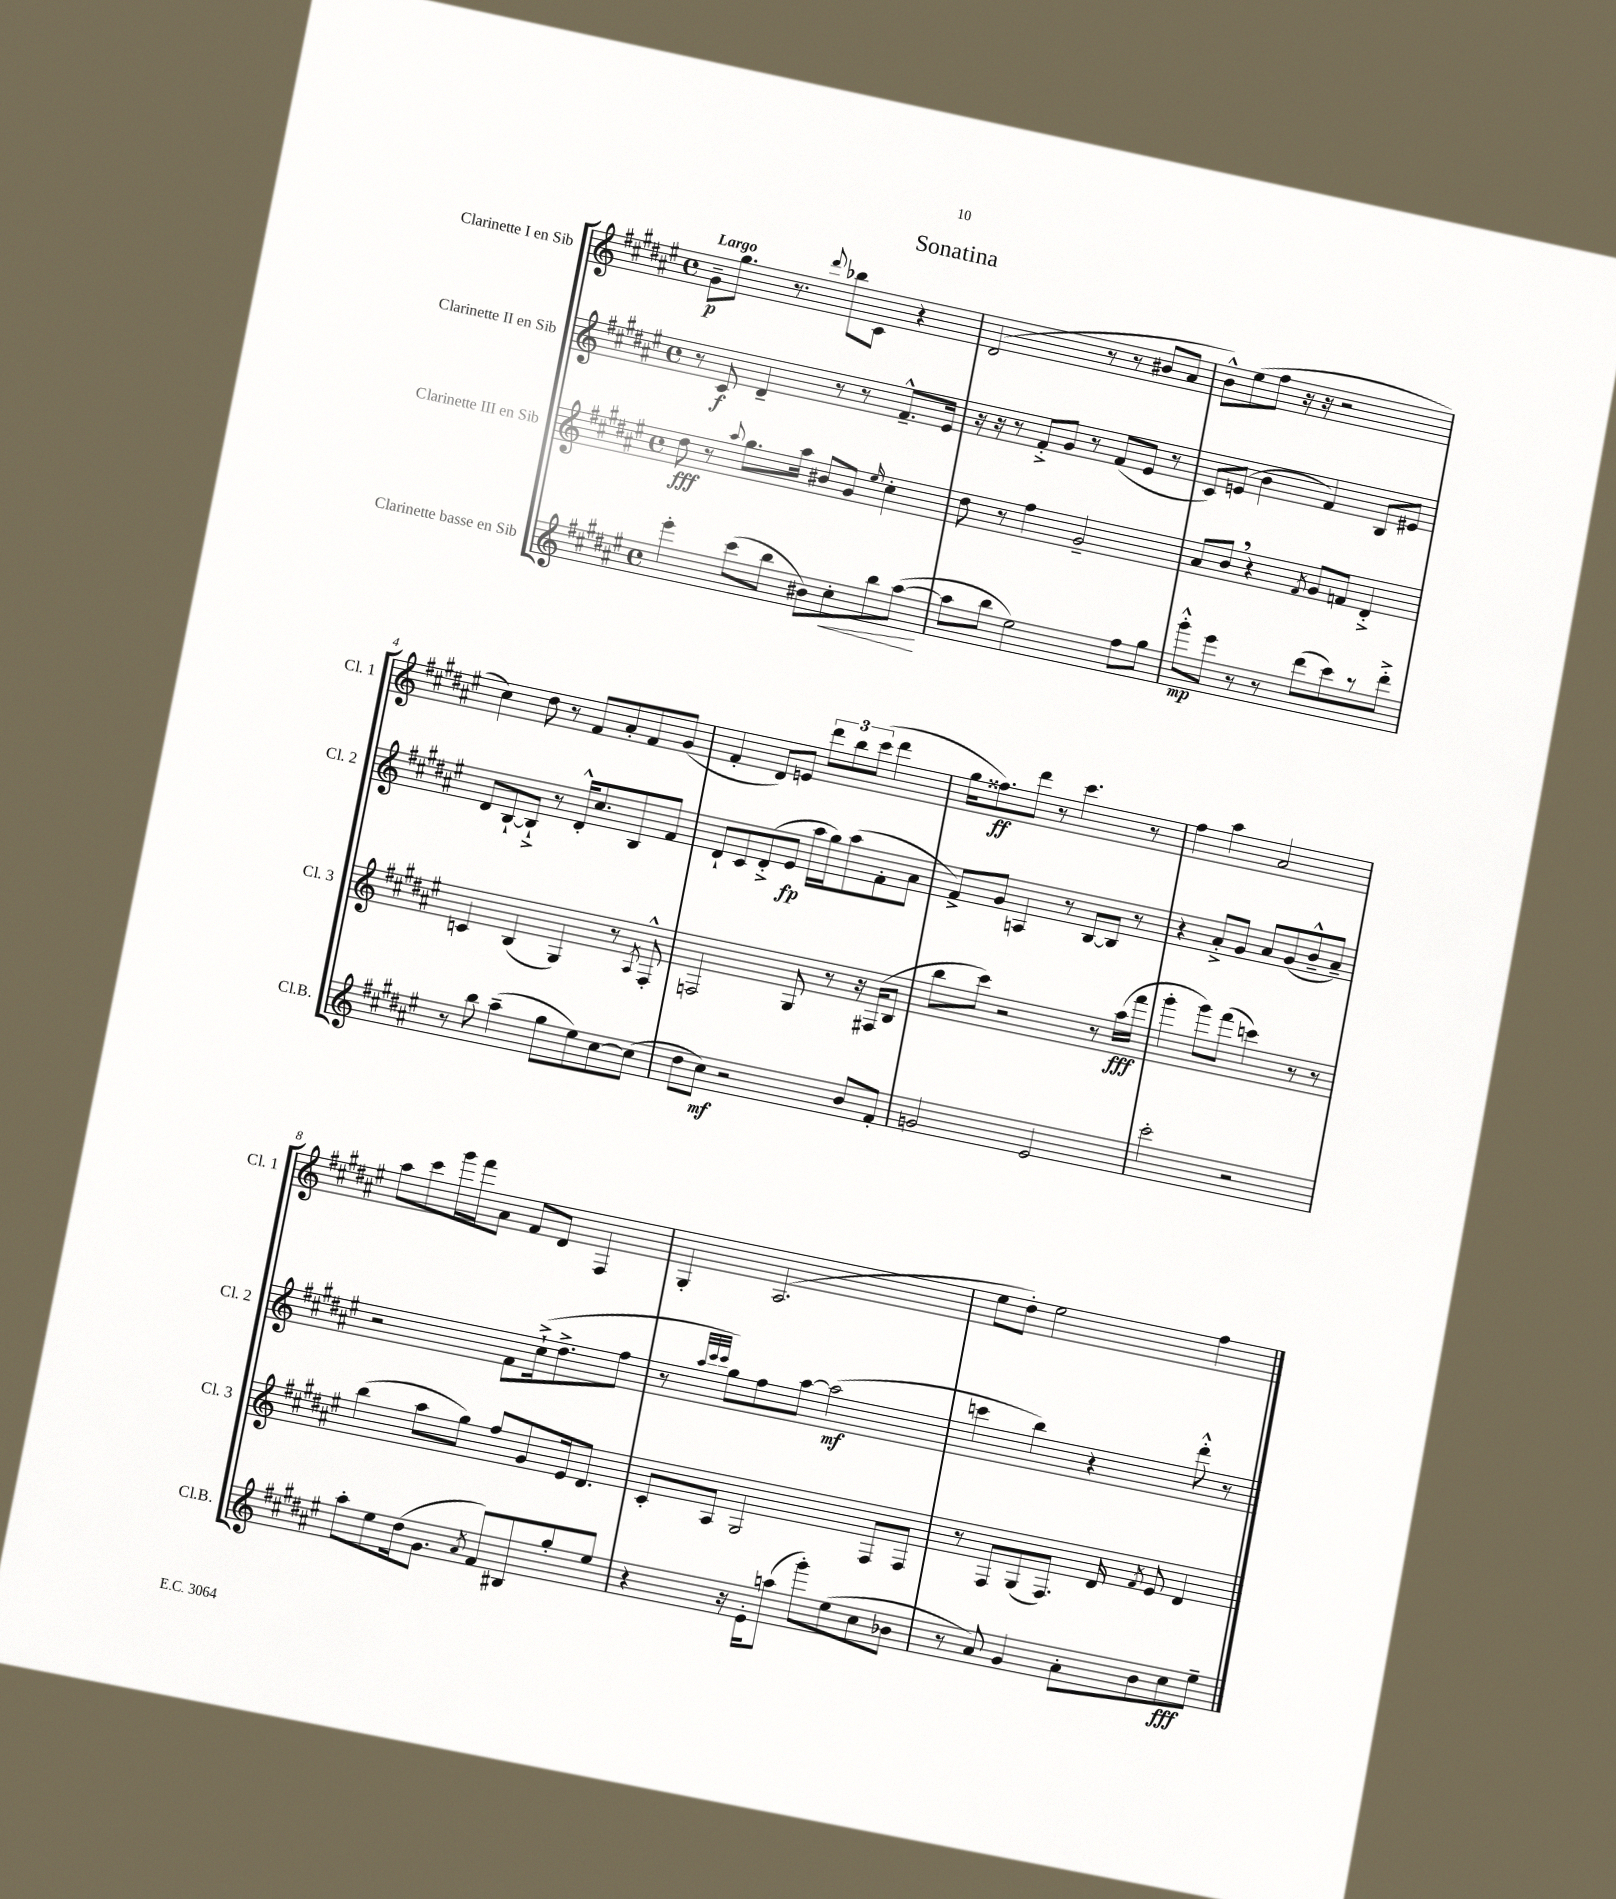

**kern	**kern	**kern	**kern
*staff4	*staff3	*staff2	*staff1
*clefG2	*clefG2	*clefG2	*clefG2
*k[f#c#g#d#a#e#]	*k[f#c#g#d#a#e#]	*k[f#c#g#d#a#e#]	*k[f#c#g#d#a#e#]
*M4/4	*M4/4	*M4/4	*M4/4
*met(c)	*met(c)	*met(c)	*met(c)
4eee#'\	8dd#\	8r	8g#~\L
.	8r	8c#/	8.gg#\J
.	8qqaa#/	.	.
(8ccc#\L	8.gg#\L	4d#~/	.
.	.	.	8.r
8bb\J	.	.	.
.	16aa#\Jk	.	.
.	.	.	8qqddd#/
8b#\L)	8b#/L	8r	8bb-\L
8cc#'\	8g#/J	8r	8c#\J
.	16qqee#/	.	.
8bb\	4cc#'\	8.f#~^^/L	4r
([8aa#\J	.	.	.
.	.	16e#/Jk	.
=	=	=	=
8aa#\]L	8dd#\	16r	(2d#/
.	.	16r	.
8bb\J	8r	8r	.
2ee#\)	4ff#\	8f#'^/L	.
.	.	8g#/J	.
.	2g#~/	8r	8r
.	.	(8f#/L	8r
8ff#\L	.	8e#/J	8b#/L
8gg#\J	.	8r	8a#/J
=	=	=	=
8ggg#'^^\L	8a#/L	8c#/L)	8b^^\L)
8eee#\J	8b/J	(8e/J	(8ee#\
8r	4r	4b\	8ff#\J
8r	.	.	16r
.	.	.	16r
.	8qf#/	.	.
(8ddd#\L	8g#/L	4f#/)	2r
8ccc#\)	8f/J	.	.
8r	4d#'^/	8B/L	.
8ddd#'^\J	.	8e#/J	.
=	=	=	=
8r	4c/	8d#/L	4cc#\)
8bb\	.	[8B`/	.
(4aa#~\	(4B/	8B`^/]J	8dd#\
.	.	8r	8r
8gg#\L	4G#/)	16d#'^^/LK	8f#/L
.	.	8.cc#/	.
8ee#\)	.	.	8a#'/
[8cc#\	8r	8B/	8f#/
.	8qA#/	.	.
(8cc#\]J	8F#'^^/	8f#/J	(8g#/J
=	=	=	=
8dd#\L	2F/	8d#`/L	4f#'/
8cc#\J)	.	8c#/	.
2r	.	(8d#'^/	8d#/L)
.	.	8e#/J	8e/J
.	8G#/	16aa#\LL	12ddd#\L
.	.	16gg#\J)	.
.	.	.	12bb\
.	8r	(8aa#\	.
.	.	.	(12ccc#\J
8b/L	16r	8f#'\	4ddd#\
.	(16F#/LK	.	.
8f#'/J	8B/J	8a#\J	.
=	=	=	=
2g/	8bb\L	8f#^/L)	16gg#\LK
.	.	.	8.ff##\)
.	8ccc#\J)	8g#/J	.
.	2r	4A/	8ddd#\J
.	.	.	8r
2e#/	.	8r	4.ccc#\
.	.	[8B/L	.
.	8r	8B/]J	.
.	(16aa#\LL	8r	8r
.	16fff#\JJ	.	.
=	=	=	=
2ccc#'\	4ggg#'\	4r	4ff#\
.	8ggg#\L)	8a#'^/L	4aa#\
.	(8fff#\J	8g#/J	.
2r	4ccc\)	8a#/L	2a#/
.	.	(8g#/	.
.	8r	8b~^^/	.
.	8r	8a#~/J)	.
=	=	=	=
8aa#'\L	(4bb\	2r	8aa#\L
8ee#\	.	.	8ccc#\
(16dd#\k	8aa#\L	.	16ggg#\L
8.g#\J	.	.	16fff#\J
.	8gg#\J)	.	8a#\J
8qa#/	.	.	.
8f#/L)	8ff#/L	8f#\L	8f#/L
8B#/	8g#/	(16cc#`^\k	8d#/J
.	.	8.dd#^\	.
8gg#'/	16e#/k	.	4F#/
.	8.d#/J	.	.
8ee#/J	.	8ff#\J	.
=	=	=	=
4r	8c#'/L	8r	4G#'/
.	.	32qqaa#/LLL	.
.	.	32qqccc#/	.
.	.	32qqccc#/JJJ	.
.	8A#/J	8gg#\L)	.
16r	2G#/	8ff#\	(2.A#/
16e#'\LK	.	.	.
(8aa\J	.	[8aa#\J	.
8ggg#'\L)	.	(2aa#\]	.
(8ee#\	.	.	.
8cc#\	8F#/L	.	.
8b-\J	8F#/J	.	.
=	=	=	=
8r	8r	4ccc\	8ee#\L
8a#/)	8F#/L	.	8dd#'\J)
4g#/	(8G#/	4bb\)	2ee#\
.	8.F#/J)	.	.
8a#'\L	.	4r	.
.	16d#/	.	.
.	8qf#/	.	.
8b\	8e#/	.	.
8cc#\	4d#/	8ddd#'^^\	4ff#\
8ee#~\J	.	8r	.
==	==	==	==
*-	*-	*-	*-
